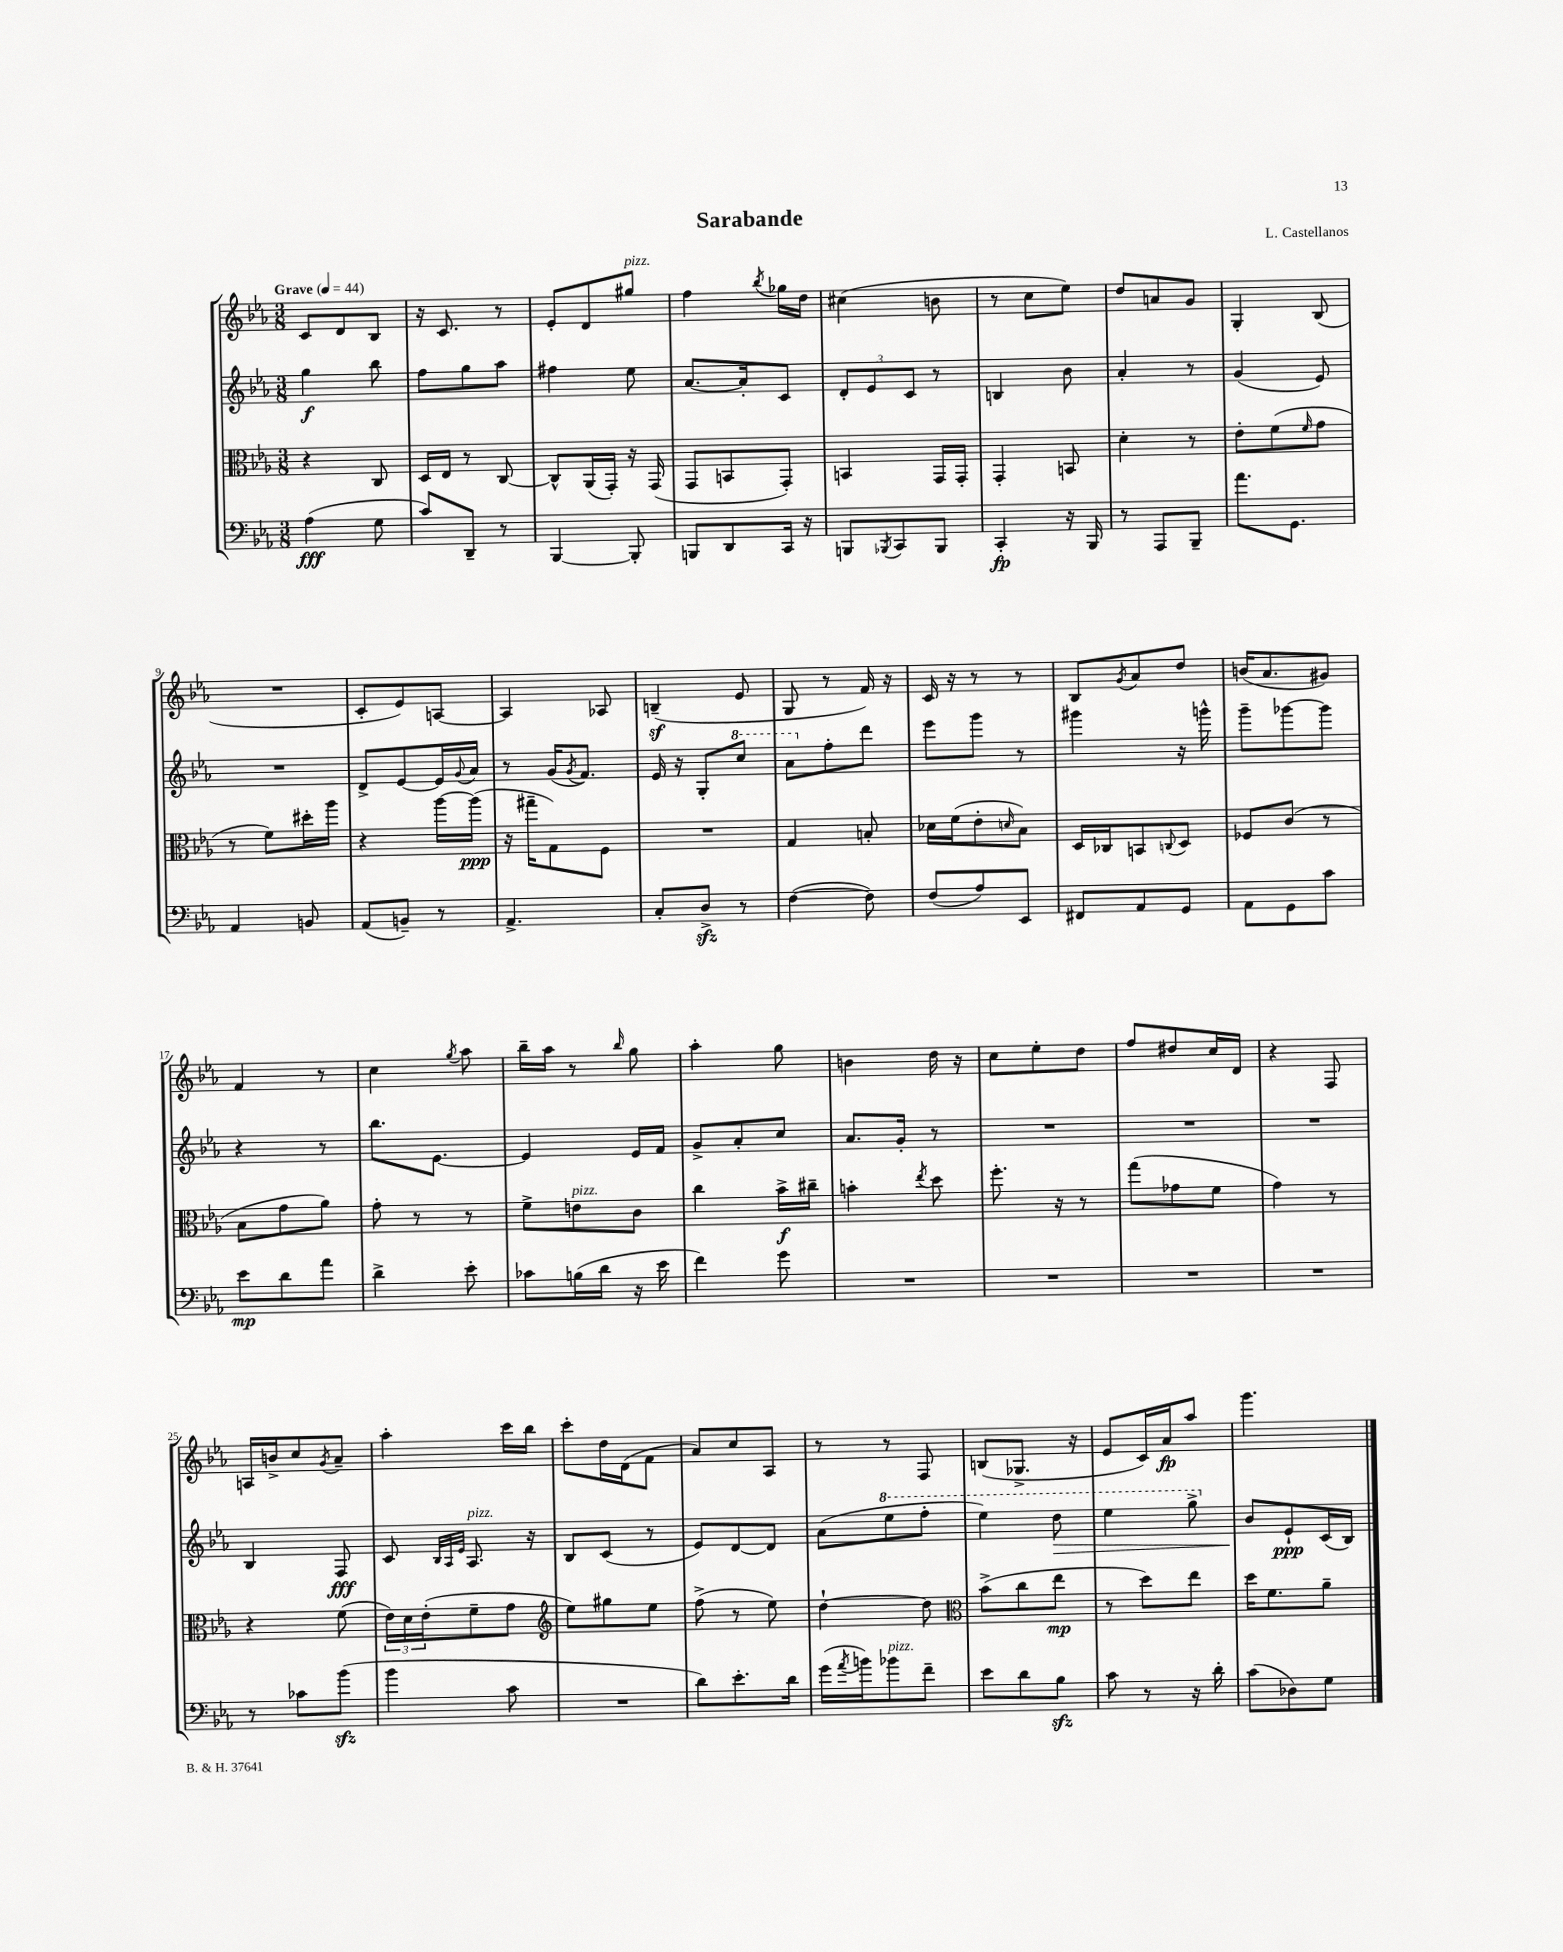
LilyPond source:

\header { title = "Sarabande" composer = "L. Castellanos" }
<<
\new StaffGroup <<
\new Staff = "s0" {
    \clef treble \key ees \major \numericTimeSignature \time 3/8 \tempo "Grave" 4 = 44
    c'8 d'8 bes8 |
    r16 c'8. r8 |
    ees'8-. d'8 gis''8^\markup { \italic "pizz." } |
    f''4 \acciaccatura { bes''8 } ges''16 d''16 |
    cis''4( b'8 |
    r8 c''8 ees''8) |
    d''8 a'8 g'8 |
    g4-. bes8( |
    R4. |
    c'8-. ees'8) a8~ |
    a4 aes8 |
    b4--\sf( ees'8 |
    g8 r8 f'16) r16 |
    c'16 r16 r8 r8 |
    bes8 \acciaccatura { g'8 } aes'8 d''8 |
    b'16( aes'8. gis'8) |
    f'4 r8 |
    c''4 \acciaccatura { g''8 } aes''8 |
    bes''16-- aes''16 r8 \grace { bes''16 } g''8 |
    aes''4-. g''8 |
    b'4 d''16 r16 |
    c''8 ees''8-. d''8 |
    f''8 dis''8 c''16 d'16 |
    r4 f8 |
    a16 b'16-> c''8 \acciaccatura { g'8 } aes'8-- |
    aes''4-. c'''16 bes''16 |
    c'''8-. d''16 d'16( f'8 |
    aes'8) c''8 aes8 |
    r8 r8 f8 |
    b8( ges8.-> r16 |
    ees'8 c'16) aes'16\fp aes''8 |
    g'''4. \bar "|." |
}
\new Staff = "s1" {
    \clef treble \key ees \major \numericTimeSignature \time 3/8
    g''4\f bes''8 |
    f''8 g''8 aes''8 |
    fis''4 ees''8 |
    aes'8.~ aes'16-. c'8 |
    \tuplet 3/2 { d'8-. ees'8 c'8 } r8 |
    b4 bes'8 |
    aes'4-. r8 |
    g'4( ees'8) |
    R4. |
    d'8-> ees'8~ ees'16 \appoggiatura { g'8 } aes'16 |
    r8 g'16( \acciaccatura { g'8 } f'8.) |
    ees'16 r16 g8-. \ottava #1 c'''8 |
    aes''8 \ottava #0 f''8-. d'''8 |
    ees'''8 g'''8 r8 |
    gis'''4 r16 g'''16-^ |
    g'''8-- ges'''8~ ges'''8 |
    r4 r8 |
    bes''8. ees'8.~ |
    ees'4 ees'16 f'16 |
    g'8-> aes'8-. c''8 |
    aes'8. g'16-. r8 |
    R4. |
    R4. |
    R4. |
    bes4 f8\fff |
    c'8 \grace { bes32 aes32 ees'32 } aes8.^\markup { \italic "pizz." } r16 |
    bes8 c'8( r8 |
    ees'8) d'8~ d'8 |
    aes'8( \ottava #1 ees'''8 f'''8-. |
    ees'''4) d'''8\> |
    ees'''4 g'''8-> \ottava #0 |
    bes'8\! ees'8-!\ppp c'16( bes16) \bar "|." |
}
\new Staff = "s2" {
    \clef alto \key ees \major \numericTimeSignature \time 3/8
    r4 c8 |
    d16 ees16 r8 c8~ |
    c8-^ aes,16( g,16-.) r16 g,16( |
    g,8 b,8 g,8-.) |
    b,4 g,16 g,16-. |
    g,4-. b,8 |
    d'4-. r8 |
    ees'8-. f'8( \grace { f'16 } g'8 |
    r8 f'8) dis''16-. aes''16 |
    r4 aes''16~ aes''16\ppp( |
    r16 gis''16-- g8) f8 |
    R4. |
    g4 b8-. |
    des'16 f'16( ees'8-. \grace { d'16 } bes8) |
    d16 ces16 b,8 \appoggiatura { c8 } d8 |
    fes8 c'8( r8 |
    bes8 g'8 aes'8) |
    g'8-. r8 r8 |
    f'8-> e'8^\markup { \italic "pizz." } c'8 |
    c''4 bes'16->\f cis''16-- |
    b'4-. \acciaccatura { ees''8 } d''8 |
    f''8.-. r16 r8 |
    g''8( ges'8 f'8 |
    g'4) r8 |
    r4 f'8( |
    \tuplet 3/2 { ees'16) d'16 ees'16-.( } f'8-- g'8 |
    \clef treble ees''8) gis''8 ees''8 |
    f''8->( r8 ees''8) |
    d''4~-! d''8 |
    \clef alto bes'8->( c''8 ees''8\mp |
    r8 d''8) ees''8 |
    d''16 f'8. aes'8-- \bar "|." |
}
\new Staff = "s3" {
    \clef bass \key ees \major \numericTimeSignature \time 3/8
    aes4\fff( g8 |
    c'8) d,8-- r8 |
    bes,,4~ bes,,8-. |
    b,,8 d,8 c,16 r16 |
    b,,8 \acciaccatura { bes,,8 } c,8 bes,,8 |
    c,4-.\fp r16 bes,,16 |
    r8 aes,,8 bes,,8-- |
    aes'8. g,8. |
    aes,4 b,8 |
    aes,8( b,8--) r8 |
    aes,4.-> |
    c8-. d8->\sfz r8 |
    f4~( f8) |
    f8( aes8) ees,8 |
    fis,8 aes,8 g,8 |
    aes,8 g,8 c'8 |
    ees'8\mp d'8 aes'8 |
    d'4-> ees'8-. |
    ces'8 b16( d'16 r16 ees'16 |
    f'4) g'8 |
    R4. |
    R4. |
    R4. |
    R4. |
    r8 ces'8 bes'8\sfz( |
    bes'4 c'8 |
    R4. |
    d'8) ees'8.-. d'16 |
    g'16( \acciaccatura { aes'8 } b'16) bes'8^\markup { \italic "pizz." } f'8-- |
    ees'8 d'8 bes8\sfz |
    c'8 r8 r16 d'16-. |
    c'8( des8) g8 \bar "|." |
}
>>
>>
